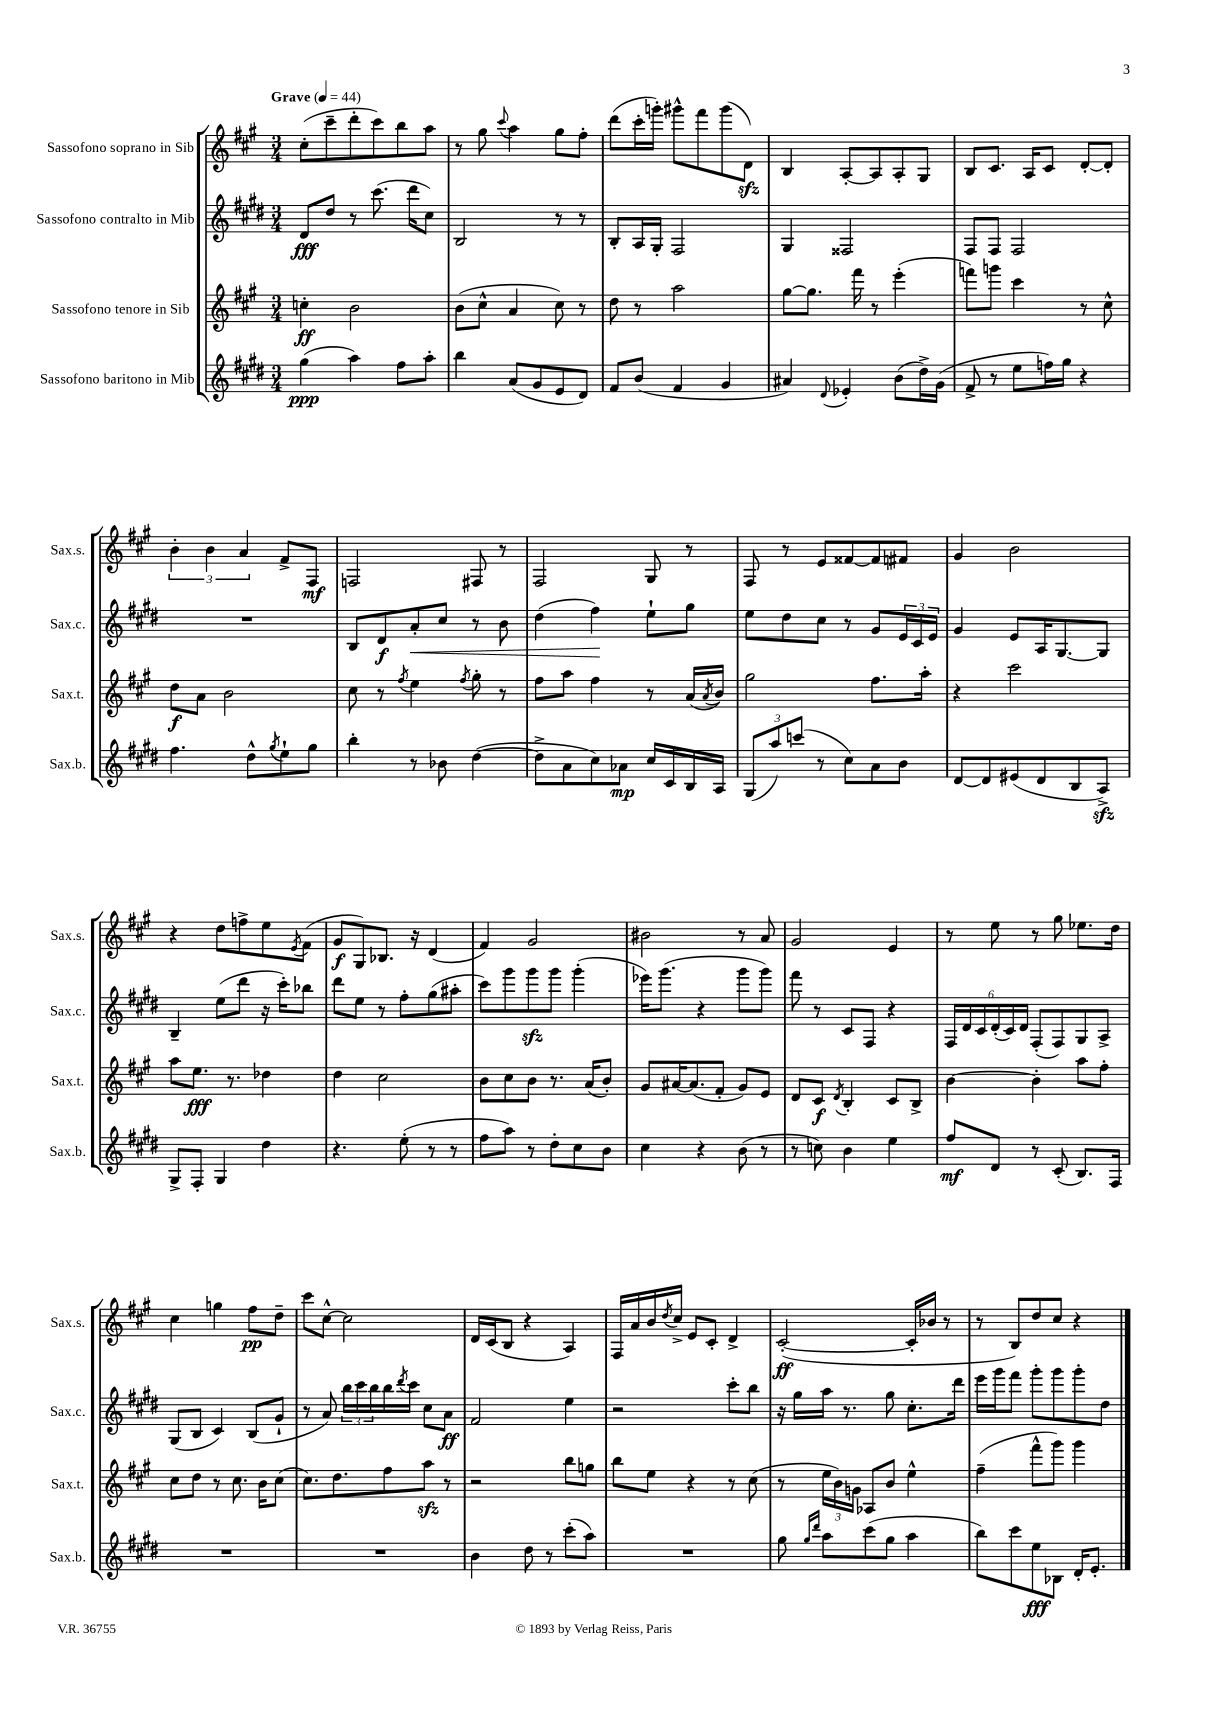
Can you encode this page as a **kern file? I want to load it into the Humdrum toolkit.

**kern	**dynam	**kern	**dynam	**kern	**dynam	**kern	**dynam
*part4	*part4	*part3	*part3	*part2	*part2	*part1	*part1
*staff4	*staff4	*staff3	*staff3	*staff2	*staff2	*staff1	*staff1
*I"Sassofono baritono in Mib	*	*I"Sassofono tenore in Sib	*	*I"Sassofono contralto in Mib	*	*I"Sassofono soprano in Sib	*
*I'Sax.b.	*	*I'Sax.t.	*	*I'Sax.c.	*	*I'Sax.s.	*
*clefG2	*	*clefG2	*	*clefG2	*	*clefG2	*
*k[f#c#g#d#]	*	*k[f#c#g#]	*	*k[f#c#g#d#]	*	*k[f#c#g#]	*
*M3/4	*	*M3/4	*	*M3/4	*	*M3/4	*
*MM44	*	*MM44	*	*MM44	*	*MM44	*
=1	=1	=1	=1	=1	=1	=1	=1
!	!	!	!	!	!	!LO:TX:a:B:t=Grave	!
(4gg#\	ppp	4ccn'\	ff	8d#/L	fff	(8cc#'\L	.
.	.	.	.	8dd#/J	.	8ccc#~\	.
4aa\)	.	2b\	.	8r	.	8ddd'\	.
.	.	.	.	(8.ccc#\	.	8ccc#\)	.
8ff#\L	.	.	.	.	.	8bb\	.
.	.	.	.	16ddd#\KL	.	.	.
8aa'\J	.	.	.	8cc#\J)	.	8aa\J	.
=2	=2	=2	=2	=2	=2	=2	=2
4bb\	.	(8b\L	.	2B/	.	8r	.
.	.	8cc#^^\J	.	.	.	8gg#\	.
.	.	.	.	.	.	8qqccc#/	.
(8a/L	.	4a/	.	.	.	4aa\	.
8g#/	.	.	.	.	.	.	.
8e/	.	8cc#\)	.	8r	.	8gg#\L	.
8d#/J)	.	8r	.	8r	.	8ff#'\J	.
=3	=3	=3	=3	=3	=3	=3	=3
8f#/L	.	8dd\	.	8B'/L	.	(8ddd\L	.
(8b/J	.	8r	.	16A/L	.	16ccc#'\L	.
.	.	.	.	16G#'/JJ	.	16gggn'\JJ)	.
4f#/	.	2aa\	.	2F#/	.	8ggg#X^^\L	.
.	.	.	.	.	.	8fff#\	.
4g#/	.	.	.	.	.	(8ggg#\	.
.	.	.	.	.	.	8dzz\J)	.
=4	=4	=4	=4	=4	=4	=4	=4
4a#X/)	.	[8gg#\L	.	4G#/	.	4B/	.
.	.	8.gg#\J]	.	.	.	.	.
8qqd#/	.	.	.	.	.	.	.
4e-X'/	.	.	.	2F##X/	.	[8A'/L	.
.	.	16fff#\	.	.	.	.	.
.	.	8r	.	.	.	8A/]	.
(8b\L	.	(4eee'\	.	.	.	8A'/	.
16dd#^\L)	.	.	.	.	.	8G#/J	.
(16g#\JJ	.	.	.	.	.	.	.
=5	=5	=5	=5	=5	=5	=5	=5
8f#^/	.	8fffn\L)	.	8F#/L	.	8B/L	.
8r	.	8gggn\J	.	8F#/J	.	8.c#/J	.
8ee\L	.	4ccc#\	.	2F#/	.	.	.
.	.	.	.	.	.	16A/KL	.
16ffn\L)	.	.	.	.	.	8c#/J	.
16gg#\JJ	.	.	.	.	.	.	.
4r	.	8r	.	.	.	[8d'/L	.
.	.	8cc#^^\	.	.	.	8d'/J]	.
!!LO:LB:g=z
=6	=6	=6	=6	=6	=6	=6	=6
4.ff#\	.	8dd\L	f	2.r	.	6b'\	.
.	.	8a\J	.	.	.	.	.
.	.	.	.	.	.	6b\	.
.	.	2b\	.	.	.	.	.
.	.	.	.	.	.	6a/	.
8dd#^^\L	.	.	.	.	.	.	.
8qgg#/	.	.	.	.	.	.	.
8ee`\	.	.	.	.	.	8f#^/L	.
8gg#\J	.	.	.	.	.	8F#/J	mf
=7	=7	=7	=7	=7	=7	=7	=7
4bb'\	.	8cc#\	.	8B/L	.	2Fn/	.
.	.	8r	.	8d#/	f	.	.
.	.	8qff#/	.	.	.	.	.
!	!	!	!	!	!LO:HP:b	!	!
8r	.	4ee\	.	8a'/	<	.	.
8b-X\	.	.	.	8cc#/J	.	.	.
.	.	8qff#/	.	.	.	.	.
([4dd#\	.	8gg#'\	.	8r	.	8F#X/	.
.	.	8r	.	8b\	.	8r	.
=8	=8	=8	=8	=8	=8	=8	=8
8dd#^\L]	.	8ff#\L	.	(4dd#\	.	2F#/	.
8a\	.	8aa\J	.	.	.	.	.
8cc#\)	.	4ff#\	.	4ff#\)	.	.	.
8a-X\J	mp	.	.	.	.	.	.
16cc#/LL	.	8r	.	8ee`\L	[	8G#/	.
16c#/	.	.	.	.	.	.	.
16B/	.	(16a/LL	.	8gg#\J	.	8r	.
.	.	8qa/	.	.	.	.	.
16A/JJ	.	16b/JJ)	.	.	.	.	.
=9	=9	=9	=9	=9	=9	=9	=9
(12G#/L	.	2gg#\	.	8ee\L	.	8F#/	.
12aa/)	.	.	.	.	.	.	.
.	.	.	.	8dd#\	.	8r	.
(12cccn/J	.	.	.	.	.	.	.
8r	.	.	.	8cc#\J	.	8e/L	.
8cc#\L)	.	.	.	8r	.	[8f##X/	.
8a\	.	8.ff#\L	.	8g#/L	.	8f##/]	.
8b\J	.	.	.	24e/L	.	8f#X/J	.
.	.	.	.	24c#/	.	.	.
.	.	16aa'\Jk	.	.	.	.	.
.	.	.	.	24e/JJ	.	.	.
=10	=10	=10	=10	=10	=10	=10	=10
[8d#/L	.	4r	.	4g#/	.	4g#/	.
8d#/]	.	.	.	.	.	.	.
(8e#X/	.	2ccc#\	.	8e/L	.	2b\	.
8d#/	.	.	.	16A/K	.	.	.
.	.	.	.	[8.G#/	.	.	.
8B/	.	.	.	.	.	.	.
8Azz^/J)	.	.	.	8G#/J]	.	.	.
!!LO:LB:g=z
=11	=11	=11	=11	=11	=11	=11	=11
8G#^/L	.	8aa\L	.	4B~/	.	4r	.
8F#'/J	.	8.ee\J	fff	.	.	.	.
4G#/	.	.	.	(8ee\L	.	8dd\L	.
.	.	8.r	.	.	.	.	.
.	.	.	.	8ddd#\J	.	8ffn^\	.
4dd#\	.	4dd-X\	.	16r	.	8ee\	.
.	.	.	.	16ccc#'\KL)	.	.	.
.	.	.	.	.	.	8qe/	.
.	.	.	.	8bb-X\J	.	(8f#\J	.
=12	=12	=12	=12	=12	=12	=12	=12
4.r	.	4dd\	.	8ddd#\L	.	8g#/L	f
.	.	.	.	8ee\J	.	8G#/)	.
.	.	2cc#\	.	8r	.	8.B-X/J	.
(8ee'\	.	.	.	8ff#'\L	.	.	.
.	.	.	.	.	.	16r	.
8r	.	.	.	(8gg#\	.	(4d/	.
8r	.	.	.	8aa#X'\J	.	.	.
=13	=13	=13	=13	=13	=13	=13	=13
8ff#\L	.	8b\L	.	8ccc#\L)	.	4f#/)	.
8aa\J)	.	8cc#\	.	8ggg#\	.	.	.
8r	.	8b\J	.	8ggg#zz\	.	2g#/	.
8dd#'\L	.	8.r	.	8ggg#\J	.	.	.
8cc#\	.	.	.	(4ggg#'\	.	.	.
.	.	(16a/KL	.	.	.	.	.
8b\J	.	8b'/J)	.	.	.	.	.
=14	=14	=14	=14	=14	=14	=14	=14
4cc#\	.	8g#/L	.	16eee-X\KL)	.	2b#X\	.
.	.	.	.	(8.ggg#\J	.	.	.
.	.	[16a#X/K	.	.	.	.	.
.	.	(8.a#/]	.	.	.	.	.
4r	.	.	.	4r	.	.	.
.	.	8f#'/J	.	.	.	.	.
(8b\	.	8g#/L)	.	8ggg#\L	.	8r	.
8r	.	8e/J	.	8ggg#\J)	.	8a/	.
=15	=15	=15	=15	=15	=15	=15	=15
8r	.	8d/L	.	8fff#\	.	2g#/	.
8ccn\)	.	8c#/J	f	8r	.	.	.
.	.	8qd/	.	.	.	.	.
4b\	.	4B'/	.	8c#/L	.	.	.
.	.	.	.	8F#/J	.	.	.
4ee\	.	8c#/L	.	4r	.	4e/	.
.	.	8B^/J	.	.	.	.	.
=16	=16	=16	=16	=16	=16	=16	=16
8ff#/L	mf	[4b\	.	24F#/LL	.	8r	.
.	.	.	.	24d#/	.	.	.
.	.	.	.	24c#/	.	.	.
8d#/J	.	.	.	(24d#'/	.	8ee\	.
.	.	.	.	24c#/)	.	.	.
.	.	.	.	24d#/JJ	.	.	.
8r	.	4b'\]	.	(8F#'/L	.	8r	.
(8c#'/	.	.	.	8F#/)	.	8gg#\	.
8.B/L)	.	8aa\L	.	8G#/	.	8.ee-X\L	.
.	.	8ff#'\J	.	8A^/J	.	.	.
16F#/Jk	.	.	.	.	.	16dd\Jk	.
!!LO:LB:g=z
=17	=17	=17	=17	=17	=17	=17	=17
2.r	.	8cc#\L	.	(8G#/L	.	4cc#\	.
.	.	8dd\J	.	8B/J	.	.	.
.	.	8r	.	4c#/)	.	4ggn\	.
.	.	8.cc#\	.	.	.	.	.
.	.	.	.	(8B/L	.	8ff#\L	pp
.	.	16b\KL	.	.	.	.	.
.	.	(8cc#\J	.	8g#`/J	.	8dd~\J	.
=18	=18	=18	=18	=18	=18	=18	=18
2.r	.	8.cc#\L)	.	8r	.	8ccc#\L	.
.	.	.	.	8a/)	.	[8cc#^^\J	.
.	.	8.dd\	.	.	.	.	.
.	.	.	.	24bb\LL	.	2cc#\]	.
.	.	.	.	24ccc#\	.	.	.
.	.	.	.	24bb\	.	.	.
.	.	8ff#\	.	16bb\	.	.	.
.	.	.	.	8qddd#/	.	.	.
.	.	.	.	16ccc#\JJ	.	.	.
.	.	8aazz\J	.	8cc#\L	.	.	.
.	.	8r	.	8a\J	ff	.	.
=19	=19	=19	=19	=19	=19	=19	=19
4b\	.	2r	.	2f#/	.	16d/LL	.
.	.	.	.	.	.	(16c#/J	.
.	.	.	.	.	.	8B/J	.
8dd#\	.	.	.	.	.	4r	.
8r	.	.	.	.	.	.	.
(8ccc#'\L	.	8bb\L	.	4ee\	.	4A/)	.
8aa\J)	.	8ggn\J	.	.	.	.	.
=20	=20	=20	=20	=20	=20	=20	=20
2.r	.	8bb\L	.	2r	.	16F#/LL	.
.	.	.	.	.	.	16a/	.
.	.	8ee\J	.	.	.	16b/	.
.	.	.	.	.	.	8qdd/	.
.	.	.	.	.	.	16cc#^/JJ	.
.	.	4r	.	.	.	8e/L	.
.	.	.	.	.	.	8c#'/J	.
.	.	8r	.	8ccc#'\L	.	4d^/	.
.	.	(8cc#\	.	8bb\J	.	.	.
=21	=21	=21	=21	=21	=21	=21	=21
8gg#\	.	8r	.	16r	.	([2c#'/	ff
.	.	.	.	16gg#\LL	.	.	.
16qqgg#/LL	.	.	.	.	.	.	.
16qqddd#/JJ	.	.	.	.	.	.	.
8aa\L	.	24ee\LL	.	16aa\JJ	.	.	.
.	.	24b\)	.	.	.	.	.
.	.	.	.	8.r	.	.	.
.	.	24gn\JJ	.	.	.	.	.
(8ccc#\	.	8A-X/L	.	.	.	.	.
8gg#\J	.	8b/J	.	8gg#\	.	.	.
4aa\	.	4ee^^\	.	8.cc#'\L	.	16c#'/LL]	.
.	.	.	.	.	.	16b-X/JJ	.
.	.	.	.	.	.	8r	.
.	.	.	.	16ddd#\Jk	.	.	.
=22	=22	=22	=22	=22	=22	=22	=22
8bb\L)	.	(4ff#~\	.	16eee\LL	.	8r	.
.	.	.	.	16ggg#\J	.	.	.
8ccc#\	.	.	.	8fff#\J	.	8B/L)	.
8ee\	fff	8fff#^^\L	.	8ggg#'\L	.	8dd/	.
8B-X\J	.	8ggg#\J)	.	8ggg#\	.	8cc#/J	.
16d#'/KL	.	4ggg#\	.	8ggg#'\	.	4r	.
8.e'/J	.	.	.	.	.	.	.
.	.	.	.	8dd#\J	.	.	.
==	==	==	==	==	==	==	==
*-	*-	*-	*-	*-	*-	*-	*-
